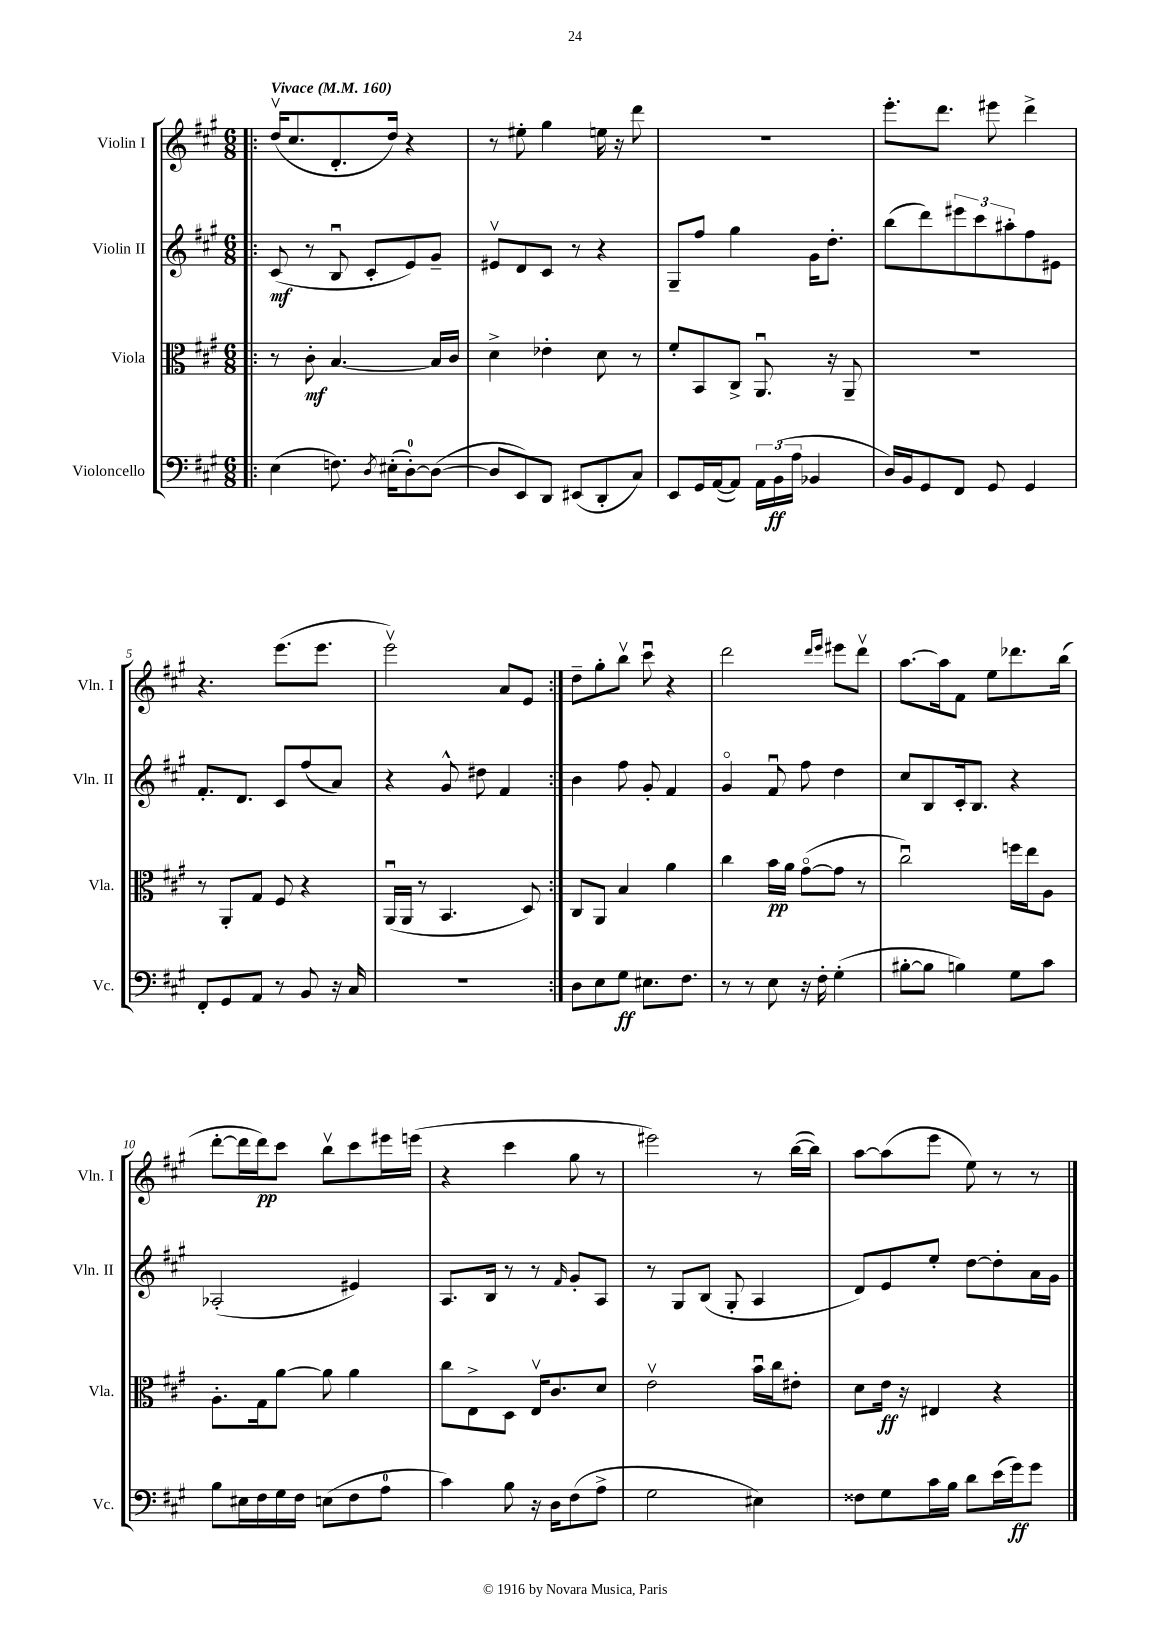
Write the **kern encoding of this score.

**kern	**kern	**kern	**kern
*staff4	*staff3	*staff2	*staff1
*clefF4	*clefC3	*clefG2	*clefG2
*k[f#c#g#]	*k[f#c#g#]	*k[f#c#g#]	*k[f#c#g#]
*M6/8	*M6/8	*M6/8	*M6/8
*MM160	*MM160	*MM160	*MM160
=!|:	=!|:	=!|:	=!|:
(4E	8r	(8c#	(16ddv
.	.	.	8.cc#
.	8c#'	8r	.
8.F)	[4.B	8Bu	8.d'
.	.	8c#'	.
8qD	.	.	.
(16E#'	.	.	16dd)
[8D')	.	8e)	4r
(8D_	16B]	8g#~	.
.	16c#	.	.
=	=	=	=
8D]	4d^	8e#v	8r
8EE)	.	8d	8ee#'
8DD	4e-'	8c#	4gg#
(8EE#	.	8r	.
8DD'	8d	4r	16ee
.	.	.	16r
8C#)	8r	.	8ddd
=	=	=	=
8EE	8f#'	8G#~	2.r
16GG#	8BB	8ff#	.
([16AA	.	.	.
8AA])	8C#^	4gg#	.
24AA	8.AAu	.	.
(24BB	.	.	.
24A	.	.	.
4BB-	.	16g#	.
.	16r	8.dd'	.
.	8AA~	.	.
=	=	=	=
16D)	2.r	(8bb	8.eee'
16BB	.	.	.
8GG#	.	8ddd)	.
.	.	.	8.ddd
8FF#	.	12eee#	.
.	.	12ccc#	.
8GG#	.	.	8eee#
.	.	12aa#'	.
4GG#	.	8ff#	4ddd^
.	.	8e#	.
=	=	=	=
8FF#'	8r	8.f#'	4.r
8GG#	8AA'	.	.
.	.	8.d	.
8AA	8G#	.	.
8r	8F#	8c#	(8.eee
8BB	4r	(8ff#	.
.	.	.	8.eee
16r	.	8a)	.
16C#	.	.	.
=	=	=	=
2.r	(16AAu	4r	2eeev)
.	16AA	.	.
.	8r	.	.
.	4.BB	8g#^^	.
.	.	8dd#	.
.	.	4f#	8a
.	8D)	.	8e
=:|!	=:|!	=:|!	=:|!
8D	8C#	4b	8dd~
8E	8AA	.	8gg#'
8G#	4B	8ff#	8bbv
8.E#	.	8g#'	8ccc#u
.	4a	4f#	4r
8.F#	.	.	.
=	=	=	=
8r	4cc#	4g#o	2ddd
8r	.	.	.
8E	16b	8f#u	.
.	16a	.	.
16r	([8g#o	8ff#	.
16F#'	.	.	.
.	.	.	16qqddd
.	.	.	16qqeee
(4G#'	8g#]	4dd	8eee#
.	8r	.	8dddv
=	=	=	=
[8B#'	2cc#u)	8cc#	[8.aa
8B#]	.	8B	.
.	.	.	16aa]
4B)	.	16c#'	8f#
.	.	8.B	.
.	.	.	8ee
8G#	16ff	4r	8.ddd-
.	16ee	.	.
8c#	8A	.	.
.	.	.	(16bb
=	=	=	=
8B	8.A'	(2A-'	[8ddd'
16E#	.	.	16ddd]
16F#	16G#	.	16ddd)
16G#	[8a	.	8ccc#
16F#	.	.	.
(8E	8a]	.	8bbv
8F#	4a	4e#)	8ccc#
8A	.	.	16eee#
.	.	.	(16eee
=	=	=	=
4c#)	8cc#	8.A	4r
.	8E^	.	.
.	.	16B	.
8B	8D	8r	4ccc#
16r	16Ev	8r	.
16D	8.c#	.	.
.	.	16qqf#	.
(8F#	.	8g#'	8gg#
8A^	8d	8A	8r
=	=	=	=
2G#	2ev	8r	2eee#)
.	.	8G#	.
.	.	(8B	.
.	.	8G#'	.
4E#)	16bu	4A	8r
.	16cc#	.	.
.	8e#'	.	([16bb
.	.	.	16bb])
=	=	=	=
8F##	8d	8d)	[8aa
8G#	16e	8e	(8aa]
.	16r	.	.
16c#	4E#	8ee'	8eee
16B	.	.	.
8d	.	[8dd	8ee)
(16e	4r	8dd']	8r
16g#)	.	.	.
8g#	.	16a	8r
.	.	16g#	.
==	==	==	==
*-	*-	*-	*-
